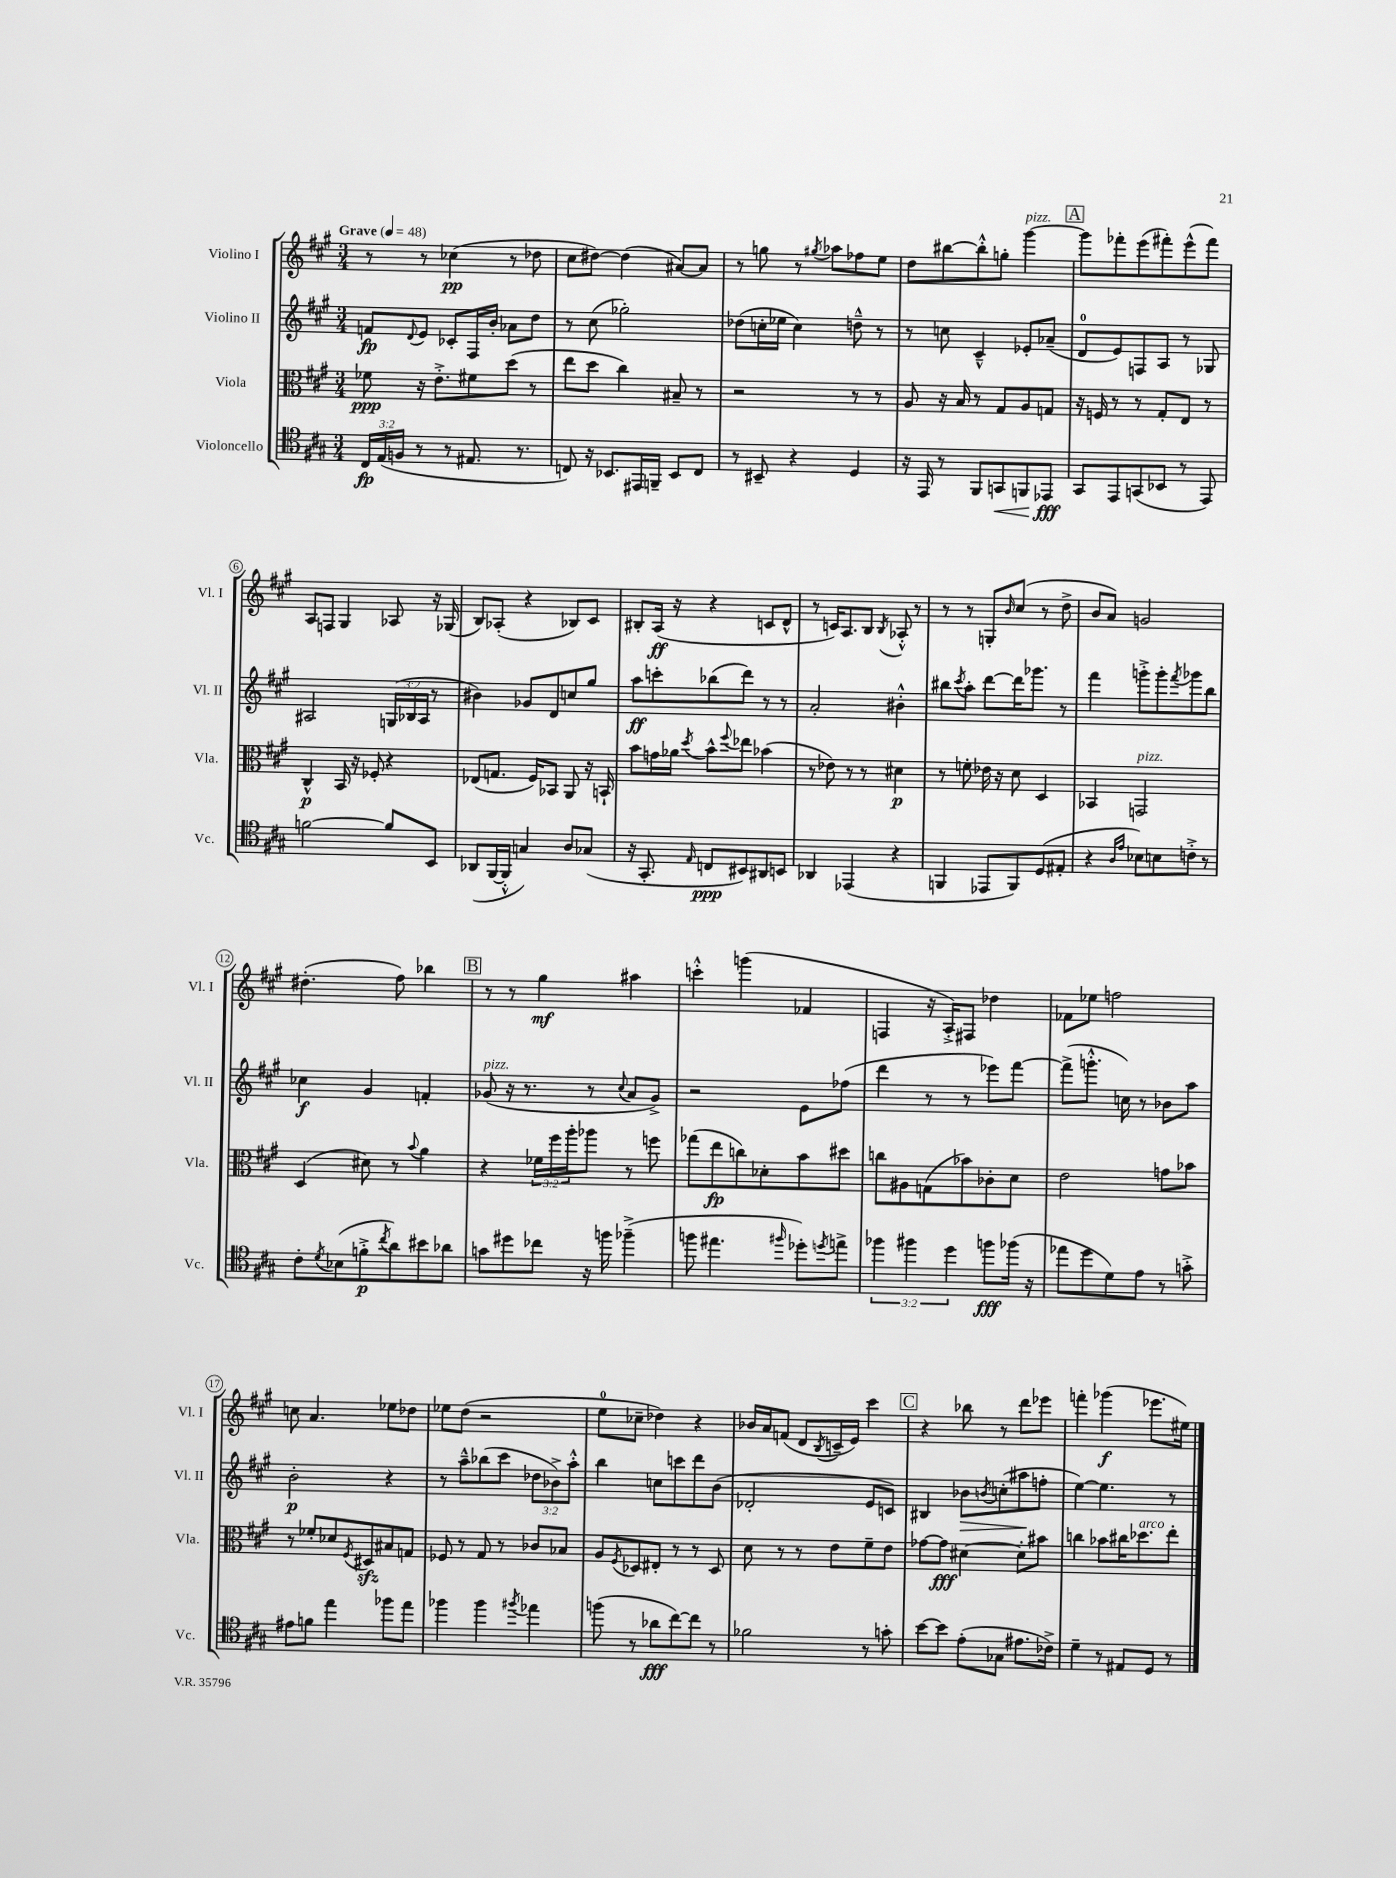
<<
\new StaffGroup <<
\new Staff = "s0" \with { instrumentName = "Violino I" shortInstrumentName = "Vl. I" } {
    \clef treble \key a \major \numericTimeSignature \time 3/4 \tempo "Grave" 4 = 48
    r8 r8 ces''4\pp( r8 des''8 |
    cis''8 dis''8~) dis''4( ais'8~) ais'8 |
    r8 g''8 r8 \acciaccatura { gis''8 } aes''8 fes''8 e''8 |
    d''8 bis''8~ bis''8-.-^ g''8-. gis'''4~^\markup { \italic "pizz." } |
    \mark \markup { \box "A" } gis'''8 fes'''8-. e'''8( fis'''8-.) e'''8-^( fis'''8) |
    a8 f8 gis4 aes8 r16 ges16( |
    b8) aes8-.( r4 bes8) cis'8 |
    bis8-. a16\ff( r16 r4 c'8 d'8-^ |
    r8 c'16) a8. b8 \acciaccatura { b8 } aes8-.-^ r8 |
    r8 r8 g8-. \grace { b'16 } cis''8( r8 d''8-> |
    b'8 a'8) g'2 |
    dis''4.-.( fis''8) bes''4 |
    \mark \markup { \box "B" } r8 r8 gis''4\mf ais''4 |
    c'''4-.-^ g'''4( fes'4 |
    f4 r16 a16-.->) fis8 des''4 |
    fes'8 ees''8 f''2 |
    c''8 a'4. ees''8 des''8 |
    ees''8 d''8( r2 |
    e''8-0 ces''8-- des''4) r4 |
    bes'16 a'16 f'8( d'8 \acciaccatura { b8 } c'16-- e'16) cis'''4 |
    \mark \markup { \box "C" } r4 bes''8 r8 d'''8 ees'''8 |
    f'''4-. ges'''4\f( ees'''8. eis''16) \bar "|." |
}
\new Staff = "s1" \with { instrumentName = "Violino II" shortInstrumentName = "Vl. II" } {
    \clef treble \key a \major \numericTimeSignature \time 3/4 \override Staff.TupletNumber.text = #tuplet-number::calc-fraction-text
    f'8\fp \appoggiatura { d'8 } e'8 ces'8-. fis16 b'16-. aes'8 d''8 |
    r8 cis''8( ges''2-.) |
    des''8( c''16-. ees''16 c''4) d''8---^ r8 |
    r8 c''8 cis'4---^ ees'8-. aes'8--( |
    \mark \markup { \box "A" } d'8-0 e'8) f8 a8 r8 ges8 |
    ais2 \tuplet 3/2 { g16( bes16 ais16 } r8 |
    bis'4) ges'8 d'8 c''8 gis''8 |
    a''8\ff c'''8-. bes''8( d'''8) r8 r8 |
    a'2-. bis'4-.-^ |
    bis''8 \acciaccatura { cis'''8 } a''8-. d'''8~ d'''16 ges'''8. r8 |
    fis'''4 g'''8-.-> g'''8-. \acciaccatura { fis'''8 } ges'''8 b''8 |
    ces''4\f gis'4 f'4-. |
    \mark \markup { \box "B" } ges'8^\markup { \italic "pizz." }( r16 r8. r8 \appoggiatura { cis''8 } a'8 ges'8->) |
    r2 e'8 fes''8( |
    d'''4 r8 r8 ees'''8) fis'''8~ |
    fis'''8->( g'''8.-.-^ c''16) r8 bes'8 a''8 |
    b'2-.\p r4 |
    r8 a''8---^ bes''8( cis'''8 \tuplet 3/2 { des''8 bes'8->) a''8-.-^ } |
    b''4 c''8 c'''8 d'''8 b'8( |
    des'2-. e'8 c'8) |
    \mark \markup { \box "C" } bis4 bes'8\> \acciaccatura { b'8 } c''8-.( ais''8\! f''8-. |
    e''4~) e''4. r8 \bar "|." |
}
\new Staff = "s2" \with { instrumentName = "Viola" shortInstrumentName = "Vla." } {
    \clef alto \key a \major \numericTimeSignature \time 3/4 \override Staff.TupletNumber.text = #tuplet-number::calc-fraction-text
    fes'8\ppp r16 e'8.-.-> fis'8 d''8( r8 |
    e''8 d''8 cis''4) bis8-- r8 |
    r2 r8 r8 |
    a8 r16 b16 r8 gis8 a8 g8 |
    \mark \markup { \box "A" } r16 f16 r8 r8 gis8-. e8 r8 |
    cis4-^\p b,16 r16 fes8-. r4 |
    ees8( g8. fis16) bes,8 a,8 r16 b,16-! |
    b'8 g'16 aes'16 \acciaccatura { d''8 } b'8-^ \appoggiatura { fis''8 } ees''8 bes'4( |
    r8 ees'8) r8 r8 dis'4\p |
    r8 f'8-. ees'16 r16 d'8 d4 |
    bes,4 g,2^\markup { \italic "pizz." } |
    d4( dis'8) r8 \appoggiatura { b'8 } a'4 |
    \mark \markup { \box "B" } r4 \tuplet 3/2 { fes'16 fis''16 a''16-. } aes''8 r8 f''8 |
    ges''8( e''8\fp c''8) des'8-. b'8 dis''8 |
    c''8 ais8 g8( bes'8) ces'8-. d'8 |
    e'2 g'8 bes'8 |
    r8 fes'8-. des'8 \acciaccatura { fis8 } dis8\sfz bis8 g8 |
    fes8 r8 gis8 r8 ces'8 bes8 |
    a8 \acciaccatura { fis8 } des8 eis8-. r8 r8 des8 |
    d'8 r8 r8 e'8 fis'8-- e'8 |
    \mark \markup { \box "C" } ges'8~ ges'8\fff dis'4~ dis'8-. bis'8 |
    c''4 bes'8 cis''16 des''8.^\markup { \italic "arco" } e''8-. \bar "|." |
}
\new Staff = "s3" \with { instrumentName = "Violoncello" shortInstrumentName = "Vc." } {
    \clef tenor \key a \major \numericTimeSignature \time 3/4 \override Staff.TupletNumber.text = #tuplet-number::calc-fraction-text
    \tuplet 3/2 { cis16\fp e16( f16 } r8 r8 eis8. r8. |
    c8) r16 bes,8. eis,16 f,16-- bes,8 c8 |
    r8 bis,8-- r4 d4 |
    r16 e,16 r8 fis,8 g,8\< f,8 ees,8\fff\! |
    \mark \markup { \box "A" } gis,8 e,8 g,8( bes,8 r8 e,8) |
    f'2~ f'8 b,8 |
    aes,8( fis,16~ fis,16-.-^ g4) a8 ges8( |
    r16 gis,8.-. \grace { e16 } c8\ppp bis,8) ais,8 b,8 |
    aes,4 ees,4( r4 |
    f,4 ees,8 f,8) d8( eis8-. |
    r4 \grace { a16 e'16 } bes8) b8 c'8-.-> r8 |
    cis'8-. \acciaccatura { d'8 } bes8( f'8-.->\p \acciaccatura { cis''8 } a'8) bis'8 aes'8 |
    \mark \markup { \box "B" } g'8 dis''8 ces''8 r16 f''16 fes''4--->( |
    f''8 eis''4. \grace { fis''16 } des''8-.) \acciaccatura { d''8 } e''8-> |
    \tuplet 3/2 { fes''4 fis''4 d''4 } f''8\fff fes''16( r16 |
    ees''8 d''8 d'8) e'8 r8 g'8-.-> |
    eis'8 f'8 e''4 fes''8 e''8 |
    fes''4 fes''4 \acciaccatura { fis''8 } ees''4 |
    f''8( r8 aes'8\fff cis''8~) cis''8 r8 |
    fes'2 r8 g'8-. |
    \mark \markup { \box "C" } b'8~ b'8 e'8-.( ges8 eis'8. ces'16->) |
    d'4-- r8 eis8 d8 r8 \bar "|." |
}
>>
>>
\layout { \context { \Score \override BarNumber.stencil = #(make-stencil-circler 0.1 0.3 ly:text-interface::print) } }
